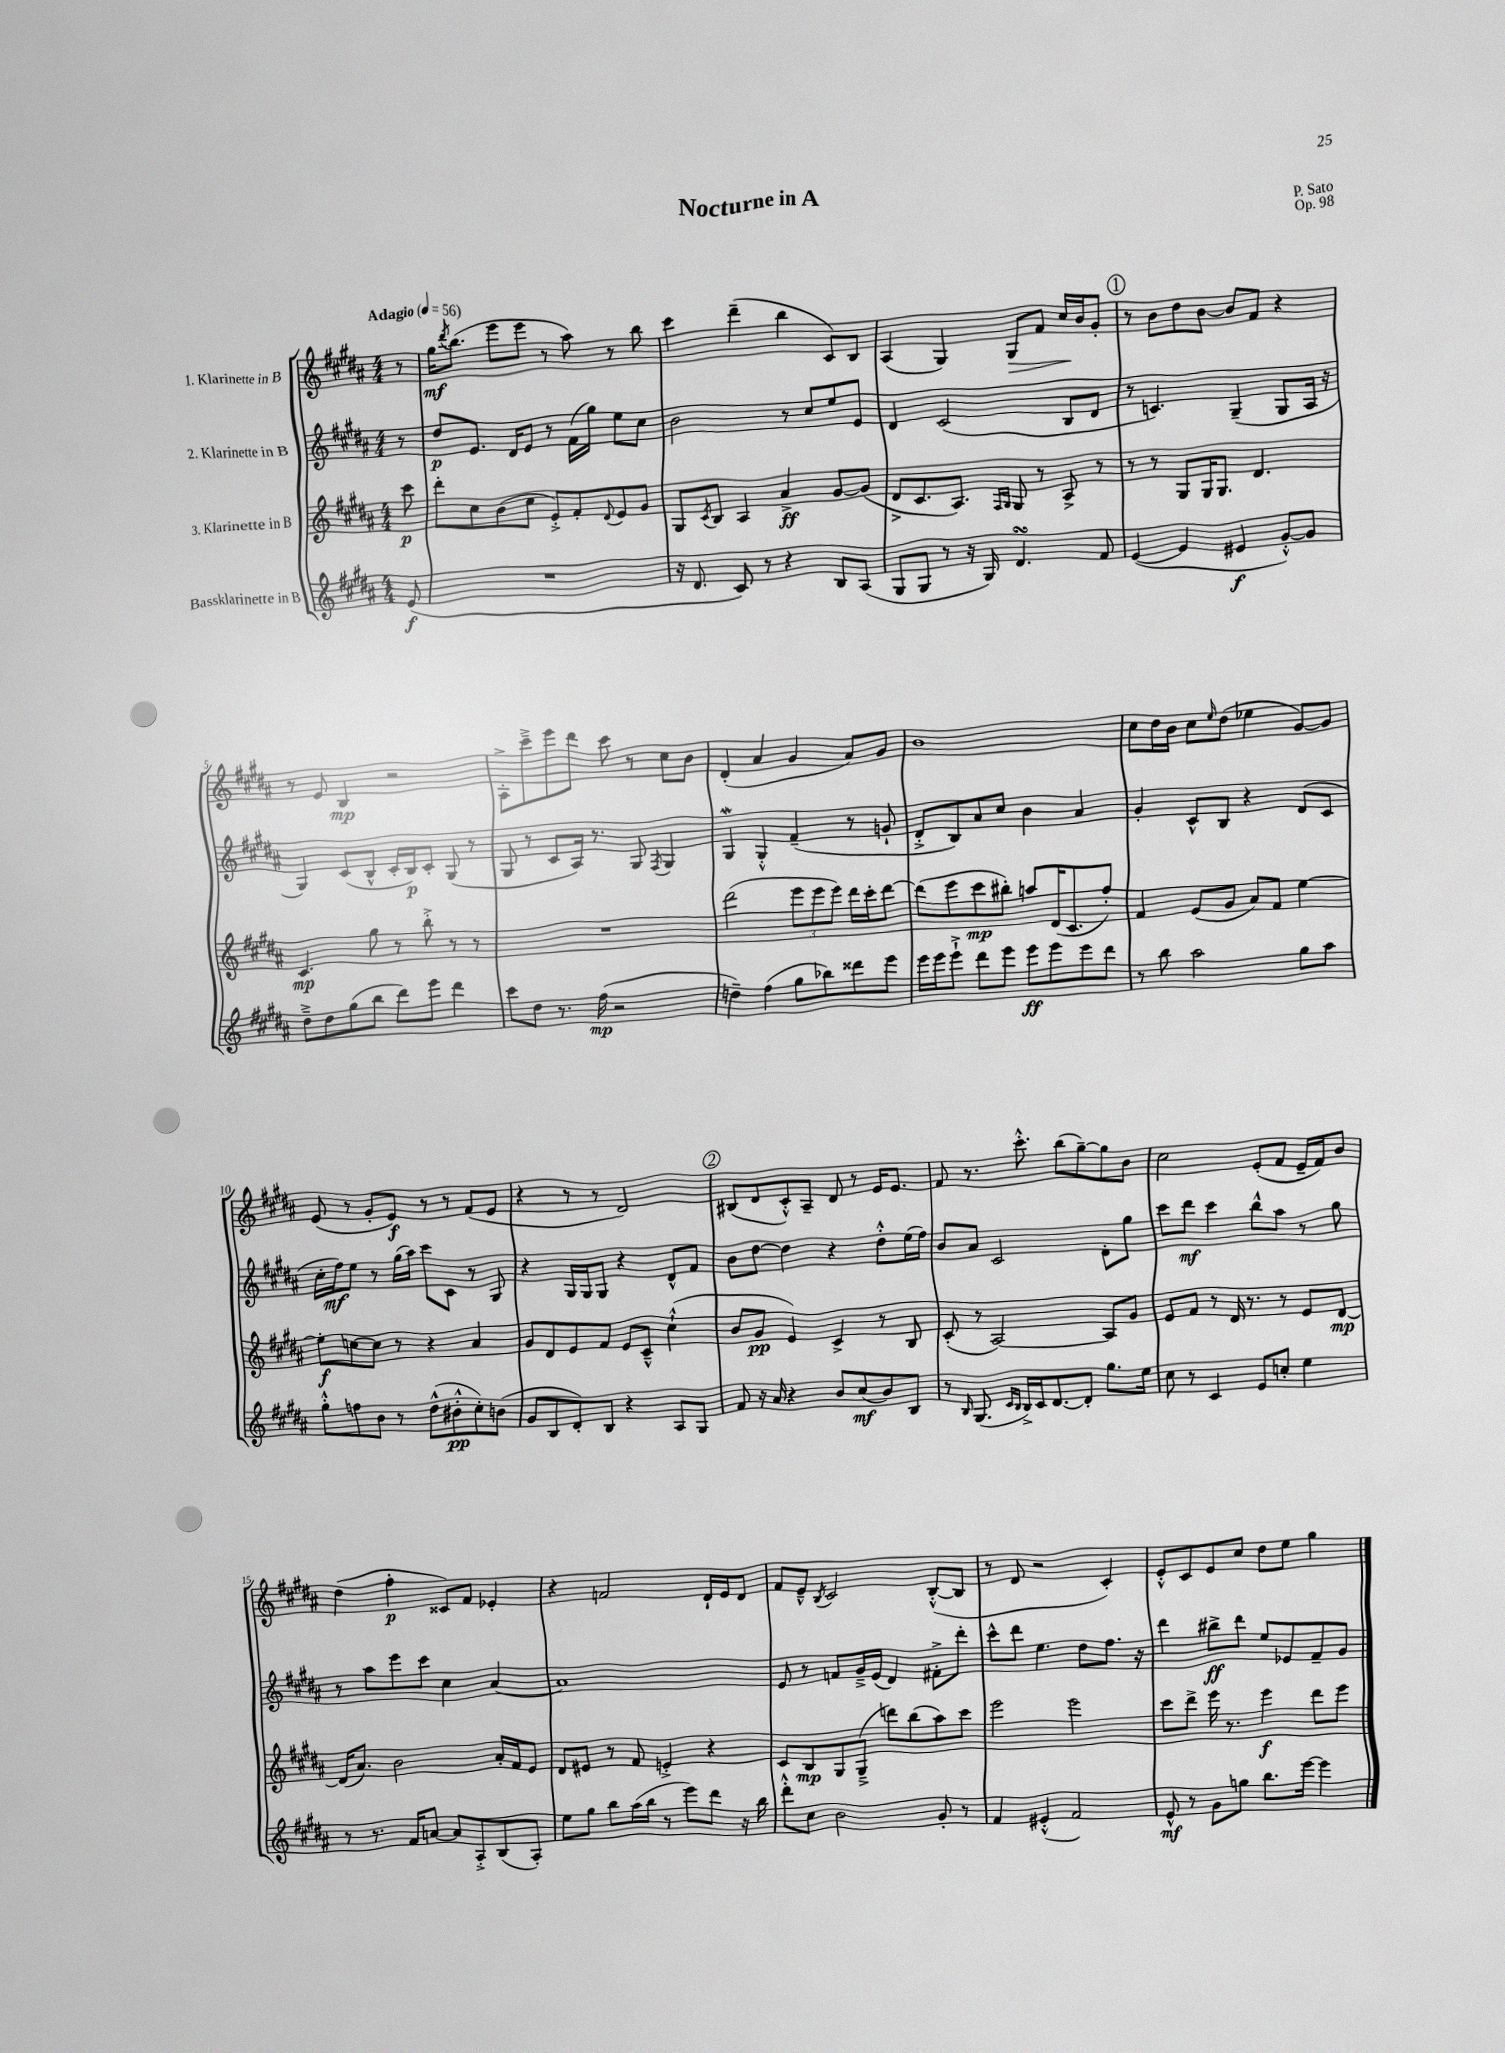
\header { title = "Nocturne in A" composer = "P. Sato" opus = "Op. 98" }
<<
\new StaffGroup <<
\new Staff = "s0" \with { instrumentName = "1. Klarinette in B" } {
    \clef treble \key b \major \numericTimeSignature \time 4/4 \partial 8 \tempo "Adagio" 4 = 56
    r8 |
    gis''16\mf \acciaccatura { dis'''8 } b''8.( e'''8 e'''8 r8 ais''8) r8 b''8 |
    cis'''4 dis'''4--( b''4 cis'8) b8 |
    ais4( gis4) gis8\> fis'8 cis''16\! b'16 gis'8-. |
    \mark \markup { \circle "1" } r8 b'8 dis''8 b'8~ b'8 fis'8 r4 |
    r8 e'8 b4\mp r2 |
    ais8-.-> cis'''8---> e'''8 dis'''8 cis'''8 r8 cis''8 b'8 |
    dis'4-.( ais'4 gis'4 ais'8) gis'8 |
    b'1 |
    cis''8 dis''16 b'16 cis''8 \grace { e''16 } dis''8( ees''4 gis'8~) gis'8 |
    e'8( r8 gis'8-. e'8\f) r8 r8 fis'8( e'8 |
    r4 r8 r8 dis'2) |
    \mark \markup { \circle "2" } bis8( dis'8 cis'8-.-^) ais8-- dis'8 r8 e'16 e'8. |
    fis'8 r8. cis'''8.-.-^ b''8( gis''8~--) gis''8 b'8 |
    cis''2 e'8-.( fis'8 e'16-- fis'16) b'8 |
    dis''4( fis''4-.\p cisis'8) fis'8 ees'4-. |
    r4 f'2 dis'16-! e'16 dis'8 |
    fis'8 e'8---^ \acciaccatura { b8 } cis'2 b8~-.-^( b8 |
    r8 dis'8 r2 cis'4-.) |
    e'8-.-^ cis'8 e'8 cis''8 dis''8 e''8 gis''4 \bar "|." |
}
\new Staff = "s1" \with { instrumentName = "2. Klarinette in B" } {
    \clef treble \key b \major \numericTimeSignature \time 4/4 \partial 8
    r8 |
    dis''8\p e'8. dis'16 e'8 r8 fis'16( gis''16) e''8 cis''8 |
    b'2 r8 cis''8 e''8 e'8 |
    dis'4 cis'2( b8 dis'8 |
    \mark \markup { \circle "1" } r8 c'4.) gis4--( gis8 ais16 r16 |
    gis4) cis'8( b8-^ cis'16-. b16\p) cis'8-. gis8( r8 |
    gis8 r8 cis'8 ais16) r8. gis8 \acciaccatura { fis8 } gis4 |
    gis4\mordent gis4-.-^ fis'4--( r8 g'8-! |
    dis'8-.-> b8) ais'8 cis''8 b'4 ais'4 |
    gis'4-. cis'8-^ b8 r4 dis'8( cis'8 |
    cis''16-. fis''16\mf) e''8 r8 gis''16( ais''16) cis'''8 cis'8 r8 gis8 |
    r4 gis16 gis16 gis8 r4 dis'8-^ fis'8 |
    \mark \markup { \circle "2" } b'8 dis''8~ dis''4 r4 dis''8-.-^ e''16( fis''16) |
    b'8 ais'8 cis'2 dis'8-. gis''8 |
    cis'''8 dis'''8\mf cis'''4 b''8-^ ais''8 r8 gis''8 |
    r8 ais''8 e'''8 cis'''8 cis''4 ais'4~ |
    ais'1 |
    e'8 r8 f'8 gis'16---> e'16( dis'4) fis'8-.-> dis'''8-. |
    cis'''8-^ dis'''8 e''4. dis''8 fis''8. r16 |
    dis'''4 bis''8->\ff dis'''8 e''8 ees'8 fis'8-- gis'8 \bar "|." |
}
\new Staff = "s2" \with { instrumentName = "3. Klarinette in B" } {
    \clef treble \key b \major \numericTimeSignature \time 4/4 \partial 8
    cis'''8\p |
    dis'''8-. cis''8 b'8( cis''8 e'8-.->) fis'8-. \appoggiatura { dis'8 } e'8 gis'8 |
    gis8 \acciaccatura { cis'8 } b8 ais4 ais'4->\ff gis'8~ gis'8( |
    dis'8-> cis'8. ais8.) \grace { fis16 gis16 } gis8 r8 ais8-> r8 |
    \mark \markup { \circle "1" } r8 r8 gis8 gis16 gis8. dis'4. |
    cis'4.\mp gis''8 r8 b''8-.-> r8 r8 |
    R1 |
    dis'''2( \tuplet 3/2 { e'''8 e'''8 e'''8) } dis'''16 cis'''16-. dis'''8~ |
    dis'''8( e'''8 cis'''8\mp bis''8-.) a''8 dis'16( cis'8. fis''8-.) |
    fis'4 e'8( gis'8 ais'8) fis'8 e''4~ |
    e''8-.\f c''8~ c''8 r8 r4 ais'4 |
    gis'8 dis'8 e'8 fis'8 e'8 cis'8---^ cis''4-!-^( |
    \mark \markup { \circle "2" } b'8 gis'8\pp e'4) cis'4-> r8 b8 |
    cis'8-.( r8 ais2~) ais8 gis'8 |
    e'8 fis'8 r8 dis'16 r8. r8 e'8 dis'8~\mp |
    dis'16( ais'8.) b'2 ais'16-. fis'16 e'8 |
    dis'8 eis'8 r8 fis'8 e'4-.-> r4 |
    cis'8 b8\mp gis8 gis8--->( d'''8) b''8( ais''8) cis'''8 |
    e'''2 e'''2 |
    cis'''8 dis'''8-> e'''16 r8. e'''4\f dis'''8 e'''8 \bar "|." |
}
\new Staff = "s3" \with { instrumentName = "Bassklarinette in B" } {
    \clef treble \key b \major \numericTimeSignature \time 4/4 \partial 8
    e'8\f( |
    R1 |
    r16 dis'8. cis'8) r8 r4 b8 ais8( |
    gis8 gis8 r8 r16 gis16) dis'4.\turn fis'8 |
    \mark \markup { \circle "1" } e'4~( e'4 eis'4\f gis'8~-.-^) gis'8 |
    dis''8---> dis''8 gis''8( b''8 dis'''8) e'''8 dis'''4 |
    cis'''8 dis''8 r8. fis''16\mp( r2 |
    d''4--) fis''4( gis''8 bes''8) disis'''8 e'''8 |
    e'''16 e'''16 e'''8-!-> dis'''8 e'''8 e'''8\ff e'''8 e'''8 dis'''8 |
    r8 b''8 ais''2 gis''8 ais''8 |
    gis''8-.-^ f''8 b'8 r8 dis''8-^( bis'8-.-^\pp cis''8-.) b'8( |
    gis'8 b8 dis'8-.) b8 r4 ais8 gis8 |
    \mark \markup { \circle "2" } fis'8 r16 ais'16 r4 b'8 cis''8\mf( b'8) b8 |
    r8 \grace { b16 } gis8.( \grace { cis'16 b16 } b16->) cis'16 dis'8.~ dis'8-. gis''8. e''16 |
    cis''8 r8 cis'4 e'8 c''8-. e''4 |
    r8 r8. fis'16 a'8~ a'8 ais8-.-> b8( ais8-.) |
    e''8 gis''8 b''8 ais''16( b''16 r8 e'''8) dis'''8 r16 b''16 |
    dis'''8-.-^ cis''8 b'2 gis'8-. r8 |
    fis'4 eis'4-.-^( fis'2) |
    e'8-^\mf r8 gis'8 g''8 b''8. e'''16~ e'''4 \bar "|." |
}
>>
>>
